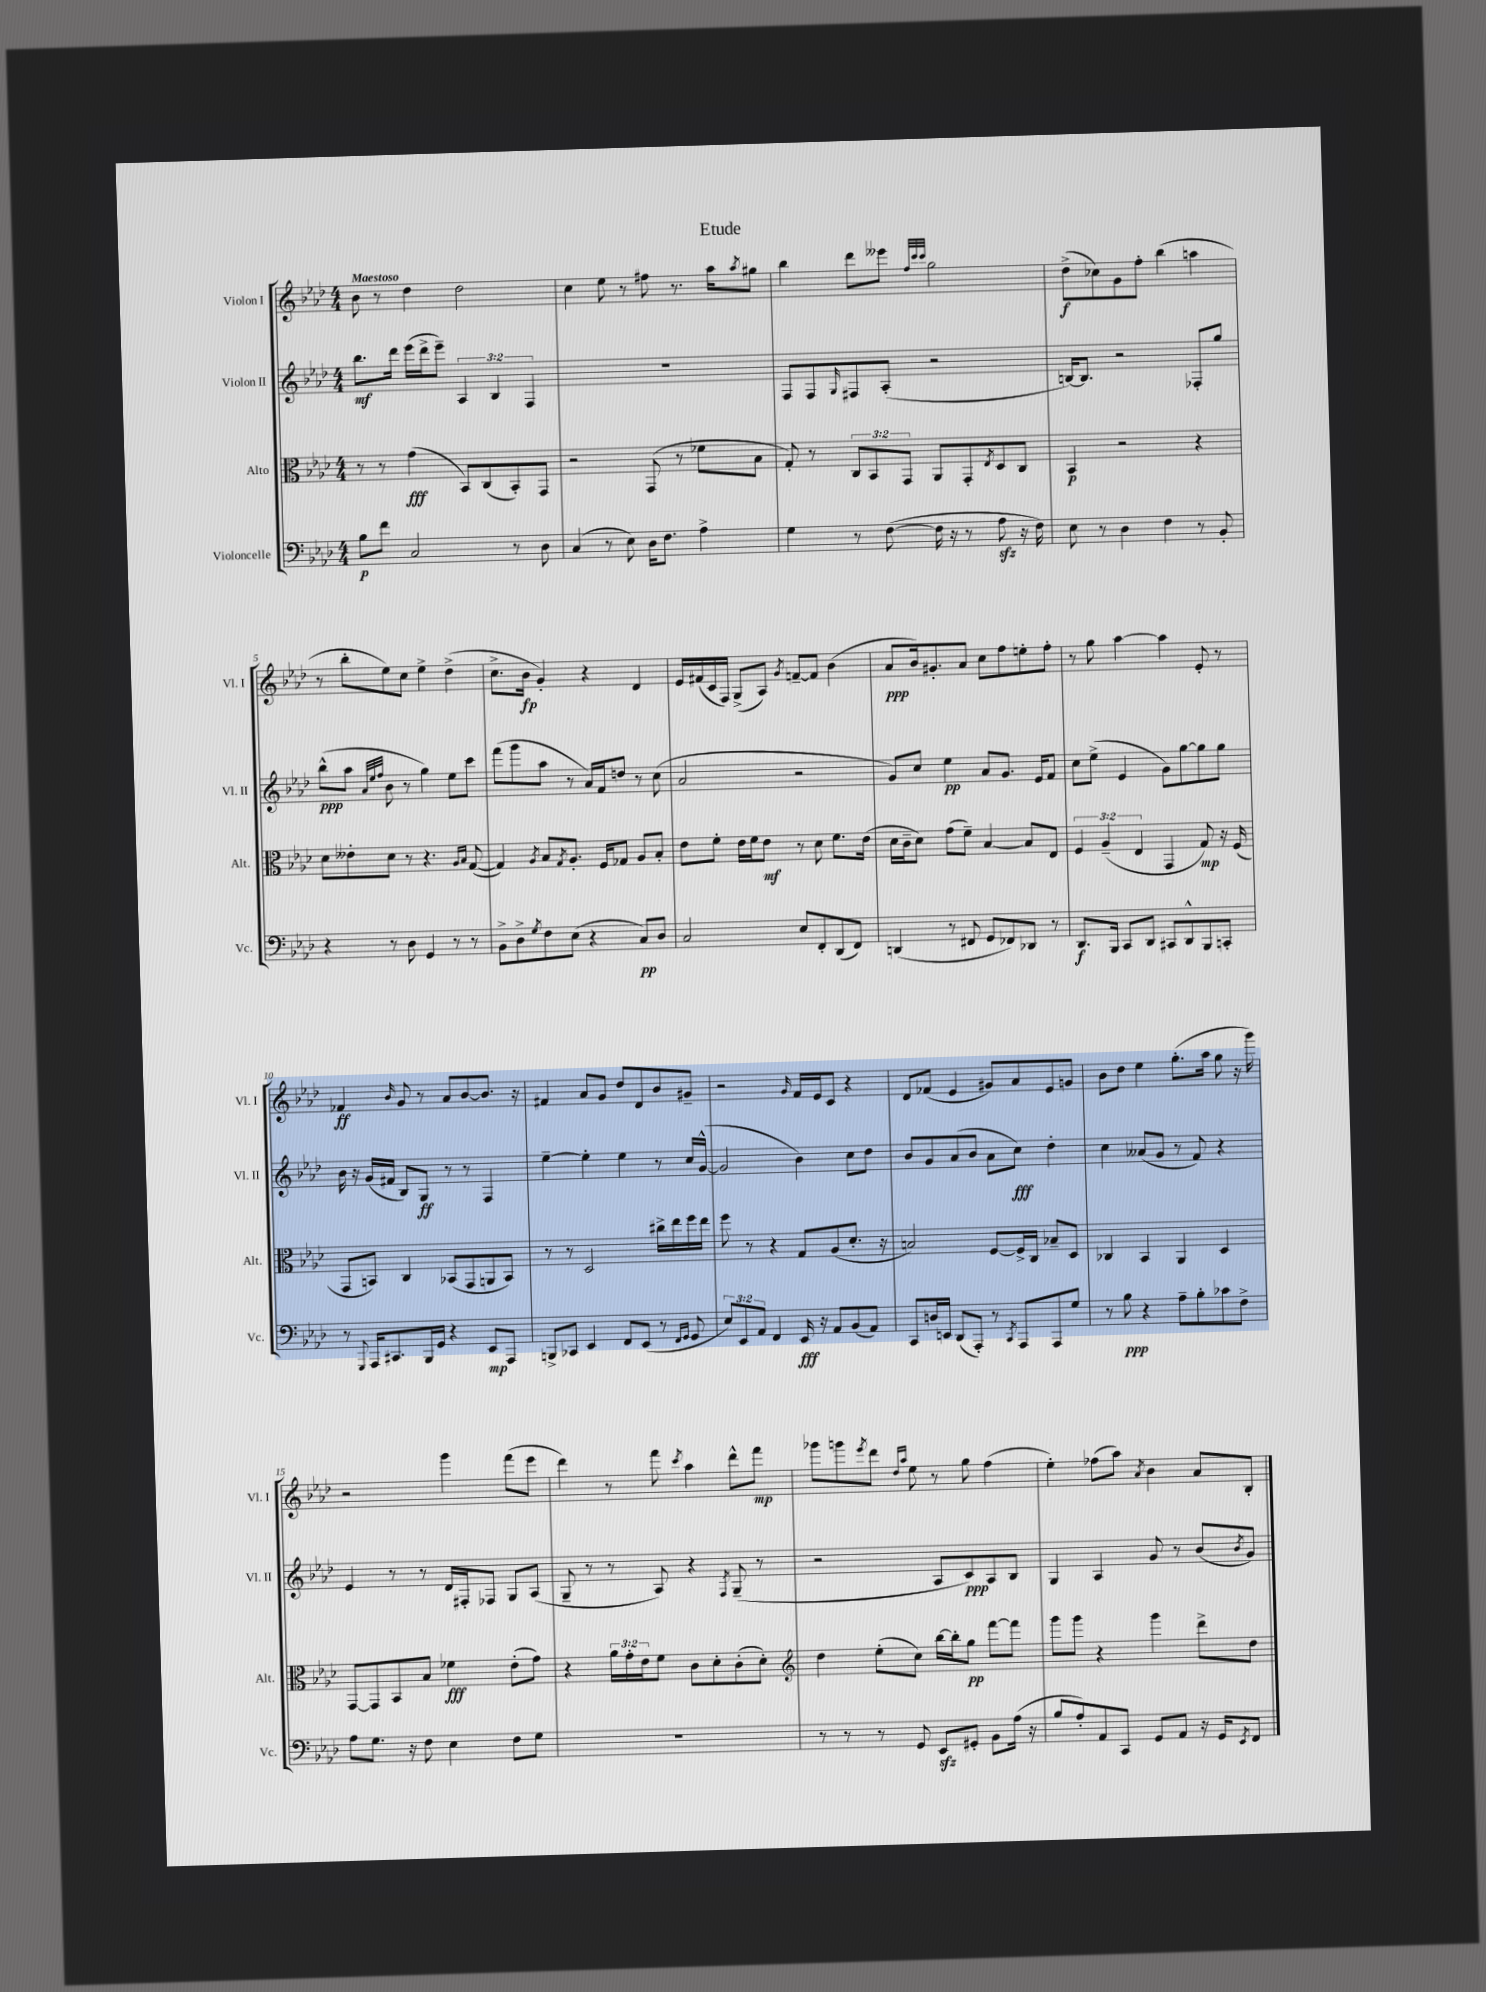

**kern	**dynam	**kern	**dynam	**kern	**dynam	**kern	**dynam
*part4	*part4	*part3	*part3	*part2	*part2	*part1	*part1
*staff4	*staff4	*staff3	*staff3	*staff2	*staff2	*staff1	*staff1
*I"Violoncelle	*	*I"Alto	*	*I"Violon II	*	*I"Violon I	*
*I'Vc.	*	*I'Alt.	*	*I'Vl. II	*	*I'Vl. I	*
*clefF4	*	*clefC3	*	*clefG2	*	*clefG2	*
*k[b-e-a-d-]	*	*k[b-e-a-d-]	*	*k[b-e-a-d-]	*	*k[b-e-a-d-]	*
*M4/4	*	*M4/4	*	*M4/4	*	*M4/4	*
=1	=1	=1	=1	=1	=1	=1	=1
!	!	!	!	!	!	!LO:TX:a:B:t=Maestoso	!
8B-\L	p	8r	.	8.bb-\L	mf	8b-\	.
8f\J	.	8r	.	.	.	8r	.
.	.	.	.	16ddd-\Jk	.	.	.
2C/	.	(4g\	fff	(16eee-\LL	.	4dd-\	.
.	.	.	.	16ddd-^\J	.	.	.
.	.	.	.	8eee-~\J)	.	.	.
.	.	8BB-/L)	.	6A-/	.	2dd-\	.
.	.	(8C/	.	.	.	.	.
.	.	.	.	6B-/	.	.	.
8r	.	8BB-'/)	.	.	.	.	.
.	.	.	.	6F/	.	.	.
8D-\	.	8GG/J	.	.	.	.	.
=2	=2	=2	=2	=2	=2	=2	=2
(4C/	.	2r	.	1r	.	4cc\	.
8r	.	.	.	.	.	8ee-\	.
8E-\)	.	.	.	.	.	8r	.
16D-\KL	.	(8GG/	.	.	.	8ff#X\	.
8.F\J	.	.	.	.	.	.	.
.	.	8r	.	.	.	8.r	.
4A-^\	.	8f-X\L	.	.	.	.	.
.	.	.	.	.	.	16aa-\KL	.
.	.	.	.	.	.	8qaa-/	.
.	.	8B-\J	.	.	.	8gg#X\J	.
=3	=3	=3	=3	=3	=3	=3	=3
4G\	.	8G'/)	.	8F/L	.	4bb-\	.
.	.	8r	.	8F/	.	.	.
.	.	.	.	16qqG/	.	.	.
8r	.	12C/L	.	8F#X/	.	8ddd-\L	.
.	.	12BB-/	.	.	.	.	.
([8F\	.	.	.	(8A-'/J	.	8eee--X\J	.
.	.	12GG/J	.	.	.	.	.
.	.	.	.	.	.	32qqff/LLL	.
.	.	.	.	.	.	32qqccc/	.
.	.	.	.	.	.	32qqccc/JJJ	.
16F\]	.	8AA-/L	.	2r	.	2gg\	.
16r	.	.	.	.	.	.	.
8r	.	8GG'/	.	.	.	.	.
.	.	8qE-/	.	.	.	.	.
8A-zz\	.	8D-/	.	.	.	.	.
16r	.	8C/J	.	.	.	.	.
16F\)	.	.	.	.	.	.	.
=4	=4	=4	=4	=4	=4	=4	=4
8E-\	.	4BB-/	p	[16Bn/KL)	.	(8dd-^\L	f
.	.	.	.	8.B/J]	.	.	.
8r	.	.	.	.	.	8cc-X\)	.
4D-\	.	2r	.	2r	.	8g\	.
.	.	.	.	.	.	8ff'\J	.
4F\	.	.	.	.	.	(4bb-\	.
8r	.	4r	.	8F-X'/L	.	4aan\	.
8BB-'/	.	.	.	8gg/J	.	.	.
!!LO:LB:g=z
=5	=5	=5	=5	=5	=5	=5	=5
4r	.	8d-\L	.	(8bb-^^\L	ppp	8r	.
.	.	8e--X'\	.	8aa-\J	.	8bb-'\L	.
.	.	.	.	32qqa-/LLL	.	.	.
.	.	.	.	32qqee-/	.	.	.
.	.	.	.	32qqff/JJJ	.	.	.
8r	.	8d-\J	.	8b-\	.	8ee-\)	.
8D-\	.	8r	.	8r	.	8cc\J	.
4GG/	.	4.r	.	4gg\)	.	4ee-^\	.
8r	.	.	.	8ee-\L	.	(4dd-^\	.
.	.	16qqA-/LL	.	.	.	.	.
.	.	16qqB-/JJ	.	.	.	.	.
8r	.	([8G/	.	8ccc\J	.	.	.
=6	=6	=6	=6	=6	=6	=6	=6
8BB-^\L	.	4G/])	.	(8fff\L	.	8.cc^\L	.
8D-^\	.	.	.	8ggg\	.	.	.
.	.	.	.	.	.	16b-\Jk	fp
8qG/	.	8qA-/	.	.	.	.	.
8F\	.	8B-/L	.	8aa-\J	.	4g'/)	.
.	.	8qG/	.	.	.	.	.
(8E-\J	.	8.A-'/J	.	8r	.	.	.
4r	.	.	.	16a-/LL)	.	4r	.
.	.	16F/KL	.	16f/J	.	.	.
.	.	8G-X/J	.	8ddn/J	.	.	.
8C/L)	pp	8A-/L	.	8r	.	4d-/	.
8D-/J	.	8B-'/J	.	(8cc\	.	.	.
=7	=7	=7	=7	=7	=7	=7	=7
2C/	.	8e-\L	.	2a-/	.	16e-/LL	.
.	.	.	.	.	.	(16f#X/	.
.	.	8f'\J	.	.	.	16c/	.
.	.	.	.	.	.	16F/JJ)	.
.	.	16e-\LL	.	.	.	(8G^/L	.
.	.	16f\J	.	.	.	.	.
.	.	8e-\J	mf	.	.	8A-/J)	.
.	.	.	.	.	.	8qg/	.
8E-/L	.	8r	.	2r	.	[8fn~/L	.
8FF'/	.	8d-\	.	.	.	8f/J]	.
(8DD-/	.	8.f\L	.	.	.	(4b-\	.
8FF/J)	.	.	.	.	.	.	.
.	.	(16e-\Jk	.	.	.	.	.
=8	=8	=8	=8	=8	=8	=8	=8
(4DDn/	.	16d-\LL	.	8g/L)	.	8a-/L	ppp
.	.	16c~\J	.	.	.	.	.
.	.	8d-\J)	.	8cc/J	.	16b-/k)	.
.	.	.	.	.	.	8.g#X'/	.
8r	.	(8g\L	.	4ee-\	pp	.	.
8FF#X/	.	8f~\J)	.	.	.	8a-/J	.
8GG/L	.	[4B-/	.	8a-/L	.	8cc\L	.
8FF-X/)	.	.	.	8.g/J	.	8ff\	.
8DD-X/J	.	8B-/L]	.	.	.	8een'\	.
.	.	.	.	16e-/KL	.	.	.
8r	.	8E-/J	.	8f/J	.	8ff'\J	.
=9	=9	=9	=9	=9	=9	=9	=9
8.DD-/L	f	6F/	.	8cc\L	.	8r	.
.	.	.	.	(8ee-^\J	.	8gg\	.
.	.	(6A-~/	.	.	.	.	.
16BBB-/Jk	.	.	.	.	.	.	.
8CC/L	.	.	.	4e-/	.	[4aa-\	.
.	.	6E-/	.	.	.	.	.
8DD-/J	.	.	.	.	.	.	.
8CC#X/L	.	4GG/	.	8g\L)	.	4aa-\]	.
8DD-^^/	.	.	.	[8gg\	.	.	.
8BBB-/	.	8G/)	mp	8gg\]	.	8e-'/	.
8CCn'/J	.	16r	.	8gg\J	.	8r	.
.	.	(16F/	.	.	.	.	.
!!LO:LB:g=z
=10	=10	=10	=10	=10	=10	=10	=10
8r	.	8GG/L	.	16b-\	.	4f-X/	ff
.	.	.	.	16r	.	.	.
8qqGGG/	.	.	.	.	.	.	.
16AAA-/KL	.	8BBn/J)	.	(16g/LL	.	.	.
8.CC#X/	.	.	.	16f#X/JJ	.	.	.
.	.	.	.	.	.	16qqb-/	.
.	.	4C/	.	8B-/L)	.	8g/	.
16BBB-/L	.	.	.	8G/J	ff	8r	.
16GG/JJ	.	.	.	.	.	.	.
4r	.	(8BB-X/L	.	8r	.	8a-/L	.
.	.	8GG/	.	8r	.	[8b-/	.
8EE-/L	mp	8AAn/	.	4F/	.	8.b-/J]	.
8AAA-/J	.	8BB-/J)	.	.	.	.	.
.	.	.	.	.	.	16r	.
=11	=11	=11	=11	=11	=11	=11	=11
8BBBn^/L	.	8r	.	[4ee-~\	.	4f#X/	.
8CC-X/J	.	8r	.	.	.	.	.
4EE-/	.	2D-/	.	4ee-'\]	.	8a-/L	.
.	.	.	.	.	.	8g/J	.
8FF/L	.	.	.	4ee-\	.	8dd-/L	.
(8EE-/J	.	.	.	.	.	8d-/	.
8r	.	16cc#X^\LL	.	8r	.	8b-/	.
.	.	16ee-\	.	.	.	.	.
16qqFF/LL	.	.	.	.	.	.	.
16qqGG/JJ	.	.	.	.	.	.	.
8GG/	.	16ff\	.	16cc/LL	.	8g#X~/J	.
.	.	16ee-\JJ	.	([16g^^/JJ	.	.	.
=12	=12	=12	=12	=12	=12	=12	=12
12E-/L)	.	8ff\	.	2g/]	.	2r	.
12EE-/	.	.	.	.	.	.	.
.	.	8r	.	.	.	.	.
12AA-/J	.	.	.	.	.	.	.
4FF/	.	4r	.	.	.	.	.
.	.	.	.	.	.	16qqg/	.
16EE-/	fff	8G/L	.	4b-\)	.	16f/LL	.
16r	.	.	.	.	.	16e-/J	.
8AA-/L	.	(8A-/	.	.	.	8c/J	.
(8BB-/	.	8.d-'/J	.	8cc\L	.	4r	.
8AA-/J)	.	.	.	8dd-\J	.	.	.
.	.	16r	.	.	.	.	.
=13	=13	=13	=13	=13	=13	=13	=13
8CC/L	.	2Bn/)	.	8b-/L	.	8d-/L	.
16Dn/L	.	.	.	8g/	.	(8f-X/J	.
16EEn/JJ	.	.	.	.	.	.	.
(8DD-/L	.	.	.	(8a-/	.	4e-/	.
8AAA-'/J)	.	.	.	8b-/J	.	.	.
8r	.	[8F/L	.	8a-\L	.	8g#X/L)	.
8qCC/	.	.	.	.	.	.	.
8AAA-/L	.	16F^/L]	.	8cc\J)	fff	8a-/	.
.	.	16C/JJ	.	.	.	.	.
8AAA-/	.	8B-X~/L	.	4dd-'\	.	8e-/	.
8G/J	.	8D-/J	.	.	.	8gn/J	.
=14	=14	=14	=14	=14	=14	=14	=14
8r	.	4C-X/	.	4cc\	.	8b-\L	.
8B-\	ppp	.	.	.	.	8dd-\J	.
4r	.	4BB-/	.	(8a--X/L	.	4ee-\	.
.	.	.	.	8g/J	.	.	.
8A-~\L	.	4AA-/	.	8r	.	(8.gg'\L	.
8B-'\	.	.	.	8f/)	.	.	.
.	.	.	.	.	.	16aa-\Jk	.
8c-X\	.	4D-/	.	4r	.	8gg\	.
8F^\J	.	.	.	.	.	16r	.
.	.	.	.	.	.	16ggg\)	.
!!LO:LB:g=z
=15	=15	=15	=15	=15	=15	=15	=15
8A-\L	.	[8GG/L	.	4e-/	.	2r	.
8.G\J	.	8GG/]	.	.	.	.	.
.	.	8BB-/	.	8r	.	.	.
16r	.	.	.	.	.	.	.
8F\	.	8B-/J	.	8r	.	.	.
4E-\	.	4f-X\	fff	16d-/LL	.	4ggg\	.
.	.	.	.	16F#X'/J	.	.	.
.	.	.	.	8F-X/J	.	.	.
8F\L	.	(8e-'\L	.	8G/L	.	(8fff\L	.
8G\J	.	8g\J)	.	(8A-/J	.	8eee-\J	.
=16	=16	=16	=16	=16	=16	=16	=16
1r	.	4r	.	8G~/	.	4ddd-\)	.
.	.	.	.	8r	.	.	.
.	.	24a-\LL	.	8r	.	8r	.
.	.	24g'\	.	.	.	.	.
.	.	24e-\J	.	.	.	.	.
.	.	8f\J	.	8A-/)	.	8fff\	.
.	.	.	.	.	.	8qccc/	.
.	.	8c\L	.	4r	.	4aa-\	.
.	.	8d-'\	.	.	.	.	.
.	.	.	.	8qF/	.	.	.
.	.	(8c'\	.	(8G~/	.	8ddd-^^\L	.
.	.	8d-'\J)	.	8r	.	8fff\J	mp
=17	=17	=17	=17	=17	=17	=17	=17
*	*	*clefG2	*	*	*	*	*
8r	.	4dd-\	.	2r	.	8ggg-X\L	.
8r	.	.	.	.	.	8gggn\	.
.	.	.	.	.	.	8qeee-/	.
8r	.	(8ee-'\L	.	.	.	8ddd-\J	.
.	.	.	.	.	.	16qqdd-/LL	.
.	.	.	.	.	.	16qqaa-/JJ	.
8GG/	.	8cc\J)	.	.	.	8ee-\	.
8EE-zz/L	.	[16bb-\LL	.	8A-/L	.	8r	.
.	.	16bb-'\J]	.	.	.	.	.
8GG#X'/J	.	8gg\J	pp	8c/)	ppp	8gg\	.
8BB-\L	.	[8fff\L	.	8A-/	.	(4ff\	.
(16A-\Jk	.	8fff\J]	.	8B-/J	.	.	.
16r	.	.	.	.	.	.	.
=18	=18	=18	=18	=18	=18	=18	=18
8B-/L	.	8ggg\L	.	4G/	.	4ee-'\)	.
8A-'/)	.	8ggg\J	.	.	.	.	.
8AA-/	.	4r	.	4A-/	.	(8ff-X\L	.
8CC/J	.	.	.	.	.	8aa-\J)	.
.	.	.	.	.	.	8qa-/	.
8GG/L	.	4ggg\	.	8g/	.	4b-\	.
8AA-/J	.	.	.	8r	.	.	.
16r	.	8ddd-^\L	.	(8b-/L	.	8a-/L	.
16GG/KL	.	.	.	.	.	.	.
8qEE-/	.	.	.	8qb-/	.	.	.
8FF/J	.	8dd-\J	.	8g/J)	.	8B-'/J	.
==	==	==	==	==	==	==	==
*-	*-	*-	*-	*-	*-	*-	*-
